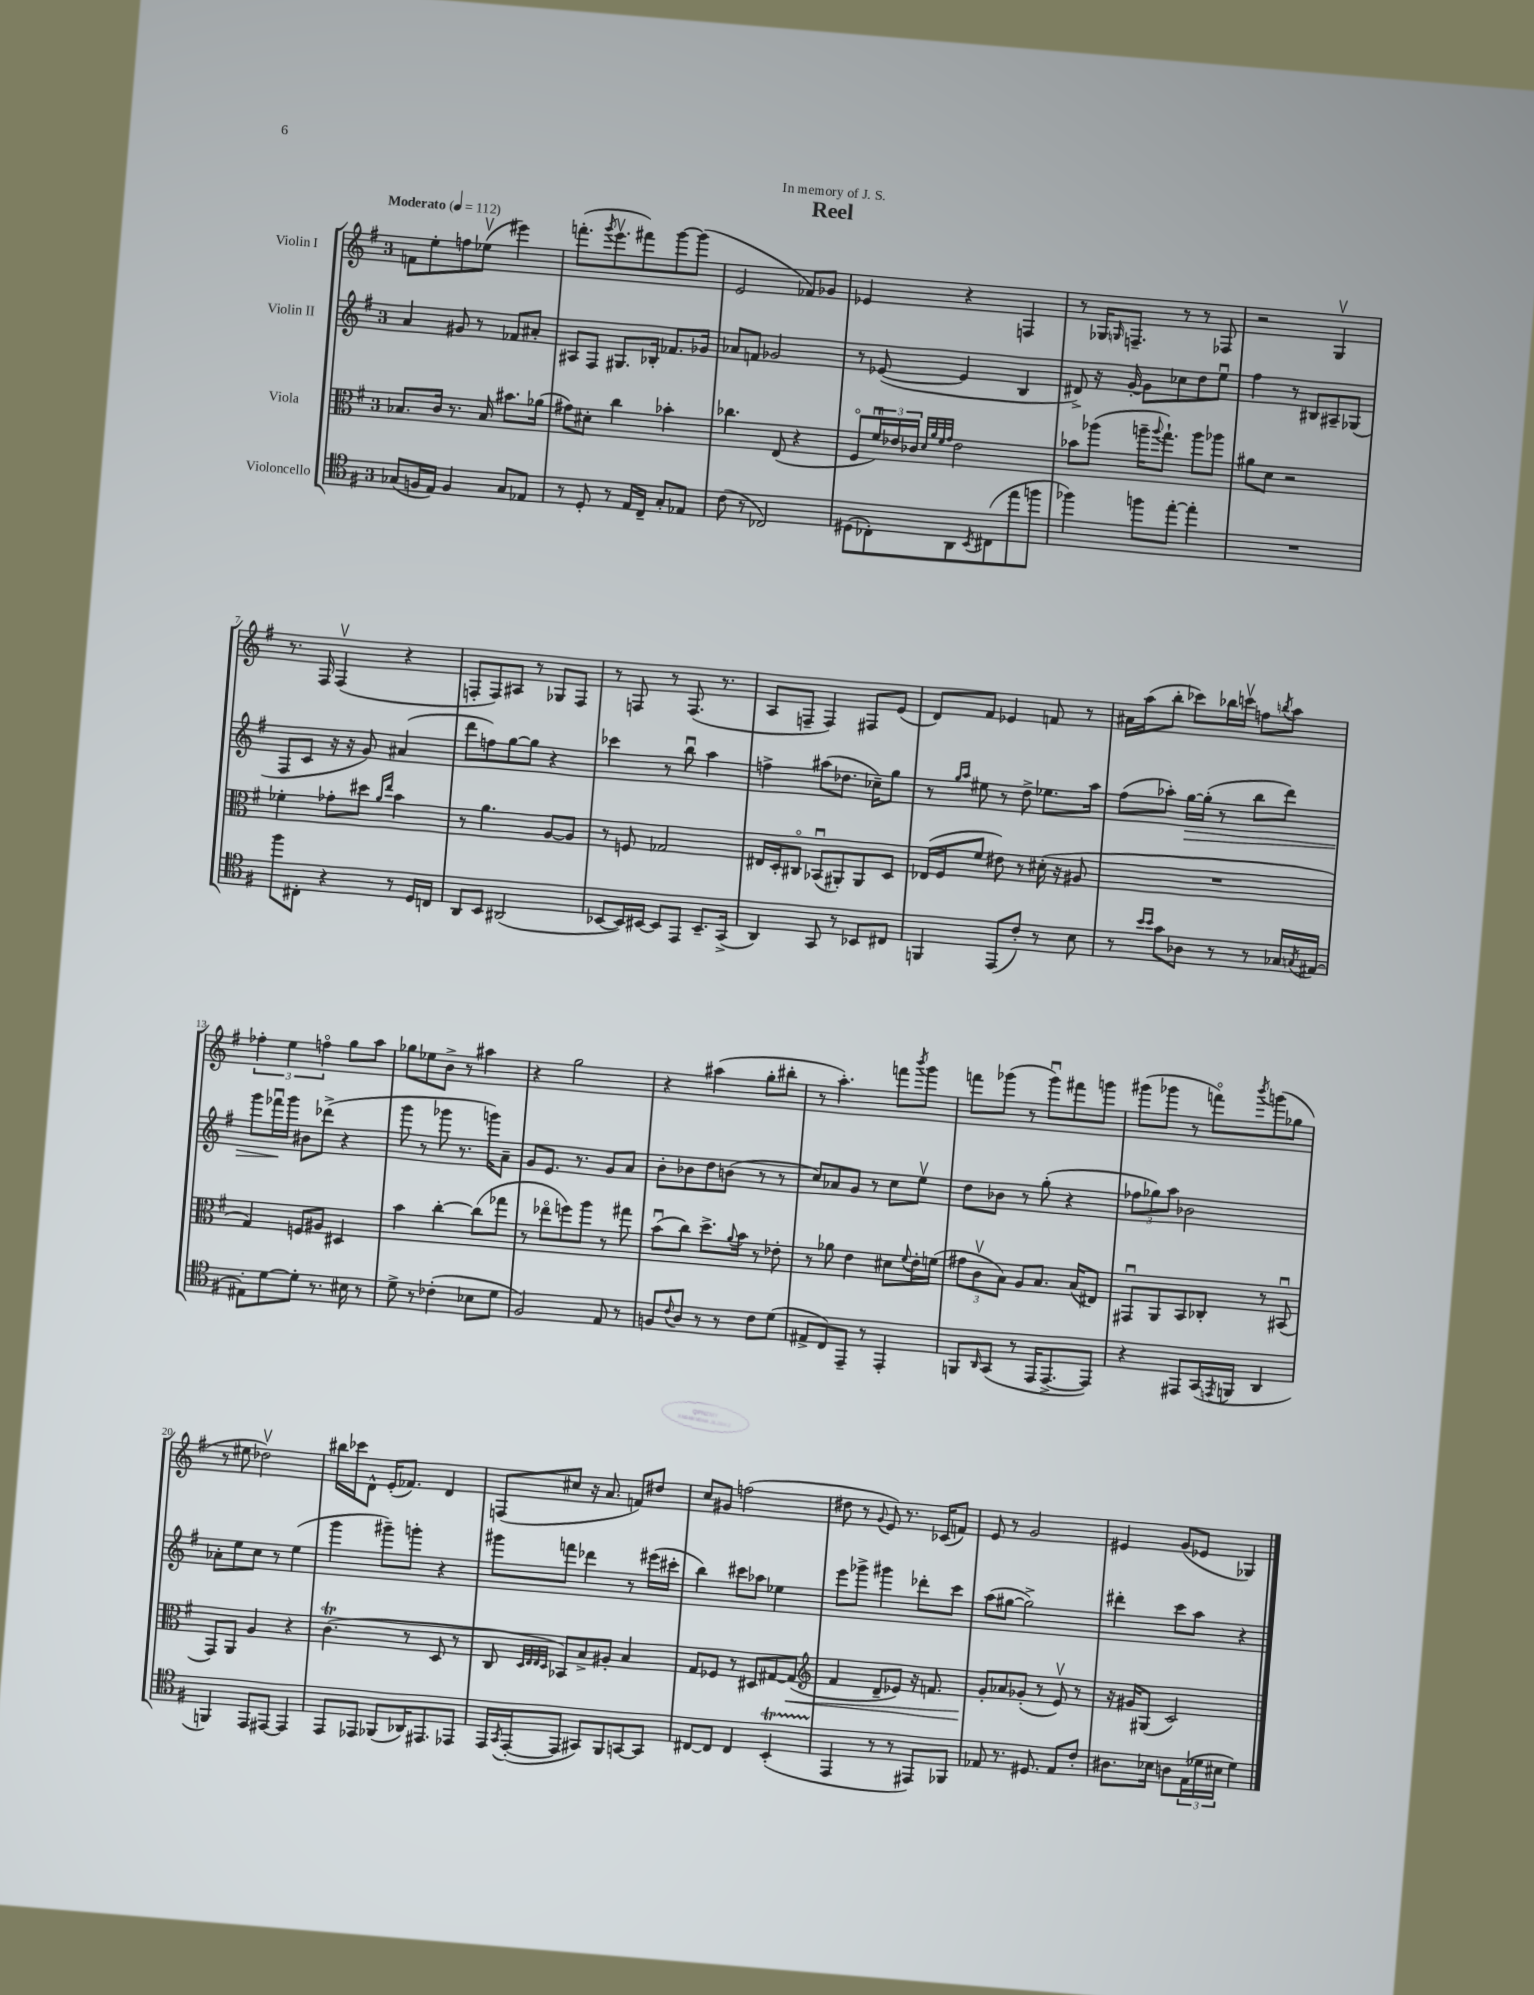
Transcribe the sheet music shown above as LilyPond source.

\header { title = "Reel" dedication = "In memory of J. S." }
<<
\new StaffGroup <<
\new Staff = "s0" \with { instrumentName = "Violin I" } {
    \clef treble \key g \major \once \override Staff.TimeSignature.style = #'single-digit \time 3/4 \tempo "Moderato" 4 = 112
    f'8 e''8-. f''8 ees''8\upbow( eis'''4) |
    f'''8.-.( \acciaccatura { g'''8 } e'''8.\upbow fis'''8) g'''8~ g'''8( |
    e'2 fes'8) ges'8 |
    ees'4 r4 f4 |
    r8 ges16 \grace { g16 } f8.-- r8 r8 fes8 |
    r2 g4\upbow |
    r8. fis16 fis4\upbow( r4 |
    f8-. f8) ais8 r8 ges8 f8 |
    r8 f8 r8 f8.( r8. |
    a8 f8-- f4) fis8 e'8( |
    d'8) fis'8 ees'4 f'8 r8 |
    ais'16 a''16( b''8-. ces'''8) bes''16 c'''16\upbow f''8 \acciaccatura { b''8 } a''8 |
    \tuplet 3/2 { fes''4-. e''4 f''4\flageolet } g''8 a''8 |
    ges''8 ees''8 b'8-> r8 ais''4 |
    r4 g''2 |
    r4 ais''4( g''8-. bis''8-. |
    r8 a''4.-.) f'''8 \acciaccatura { b'''8 } g'''8 |
    f'''8 ges'''8( r8 ges'''8\downbow) fis'''8 g'''8 |
    gis'''8( ges'''8 r8 f'''8\flageolet) \acciaccatura { b'''8 } g'''8( ges''8 |
    r8 eis''8 des''2\upbow) |
    bis''16 ces'''16 d'8-^ e'16-.( fes'8.) d'4 |
    f8( cis''8 r16 a'8. f'8) dis''8 |
    c''8 gis'8 f''2( |
    dis''8 r8 \appoggiatura { g'8 } e'8) r8. ces'16( f'8) |
    e'8 r8 g'2 |
    eis'4 g'8( ees'8 ges4) \bar "|." |
}
\new Staff = "s1" \with { instrumentName = "Violin II" } {
    \clef treble \key g \major \once \override Staff.TimeSignature.style = #'single-digit \time 3/4
    a'4 gis'8 r8 fes'8 ais'8-. |
    ais8 fis8 gis8. bes16-. fes'8. ges'16 |
    aes'8 f'8 ges'2 |
    r8 ees'8~( ees'4 b4 |
    dis'8->) r16 g'16~-. g'8 ces''8 d''8 e''8\downbow |
    fis''4 r8 bis8 ais8-- ges8( |
    fis8 c'8 r16 r16 g'8) ais'4( |
    d'''8 f''8) g''8~ g''8 r4 |
    ces'''4 r8 b''8\downbow a''4 |
    f''4-> ais''8( des''8. ces''16--) g''8 |
    r8 \grace { g''16 a''16 } eis''8 r8 d''8-> ees''8. a''16 |
    fis''8( aes''8-.) g''16~\> g''16-.( r8 b''8 d'''8) |
    g'''8 fes'''16\downbow\! g'''16 bis'8 des'''8->( r4 |
    g'''8 r8 ges'''8 r8. g'''16) a'8-- |
    g'8 e'8. r8. g'8 a'8 |
    b'8-. bes'8 d''8 b'8( r8 r8 |
    c''8) aes'8 g'8 r8 c''8 e''8\upbow |
    d''8 bes'8 r8 g''8-.( r4 |
    \tuplet 3/2 { fes''8 ges''8) a''8 } bes'2 |
    aes'8-. e''8 c''8 r8 e''4( |
    g'''4 gis'''8--) g'''8-. r4 |
    gis'''8 f'''8 des'''4 r8 eis'''16( cis'''16-. |
    b''4) cis'''8 aes''8 ees''4 |
    e'''8 ges'''8-> gis'''4 des'''8-. c'''8 |
    a''8( gis''8~ gis''2->) |
    dis'''4-. c'''8 a''8 r4 \bar "|." |
}
\new Staff = "s2" \with { instrumentName = "Viola" } {
    \clef alto \key g \major \once \override Staff.TimeSignature.style = #'single-digit \time 3/4
    bes8. c'16 r8. bes16 bis'8. aes'16( |
    gis'8) dis'8-. c''4 bes'4-. |
    ces''4. e8( r4 |
    fis8\flageolet \tuplet 3/2 { fis'16\downbow) ees'16 ces'16 } \grace { d'32 a'32 fis'32 g'32 } ees'2 |
    bes'8 aes''8( a''16-- \appoggiatura { a''8 } g''8.-!) a''8 aes''8 |
    ais'8 d'8 r2 |
    fes'4-. ges'8-. dis''8 \grace { a'16 e''16 } b'4 |
    r8 a'4. a8~ a8 |
    r8 f8 ges2 |
    eis16 d16-. cis8\flageolet bes,8\downbow( ais,8-.) ais,8 d8 |
    ees16( fis16 fis'8 eis'8) r8 dis'16-.( r16 ais8 |
    R2. |
    g4) f8 ais8 dis4 |
    b'4 c''4~-. c''8( ges''8 |
    r8 ees''8\flageolet f''8) a''8 r8 gis''8 |
    b'8\downbow( c''8) d''8.-> \appoggiatura { a'8 } b'16 r8 ees'8-. |
    r8 aes'8 e'4 dis'8 \appoggiatura { fis'8 } e'16-. f'16( |
    \tuplet 3/2 { gis'8 c'8\upbow b8) } a8 b8. b16( eis8) |
    gis,8\downbow a,8 b,8 ces8-. r8 bis,8\downbow( |
    g,8) a,8 a4 r4 |
    c'4.\trill( r8 d8 r8 |
    c8 \grace { d32 e32 e32 d32 } bes,8) b8-> ais8-. b4 |
    g8 fes8 r8 dis8 gis8~ gis8\<( |
    \clef treble fis'4 d'8-- ees'8) r16 f'8. |
    g'8-.\! aes'8 ges'8-.( r8 e'8\upbow) r8 |
    r16 gis'16 gis8( c'2) \bar "|." |
}
\new Staff = "s3" \with { instrumentName = "Violoncello" } {
    \clef tenor \key g \major \once \override Staff.TimeSignature.style = #'single-digit \time 3/4
    ges8( f16 e16) f4 ges8 ees8 |
    r8 d8-. r8 e16 c16-- g8-. ees8 |
    c'8( r8 ces2) |
    dis8( ces8-.) a,8 \acciaccatura { b,8 } cis8( e''8 f''8 |
    fes''4) f''8 e''8~-. e''4-. |
    R2. |
    fis''8 cis8-. r4 r8 d16 c16 |
    a,8 b,8 ais,2( |
    bes,8~ bes,16) bis,16~ bis,8 e,8 bis,8.-- g,16->( |
    a,4) g,8 r8 bes,8 cis8 |
    f,4 e,8( c'8-.) r8 b8 |
    r8 \grace { b'16 b'16 } g'8 aes8 r8 r8 ges16 \acciaccatura { g8 } eis16~ |
    eis8-. d'8~ d'8-. r8. bis16 r8 |
    d'8-> r8 ces'4-.( bes8 d'8 |
    fis2) e8 r8 |
    f8 \appoggiatura { c'8 } a8 r8 r8 c'8 d'8( |
    eis8-> c8) e,8-- r8 e,4-. |
    f,8 \grace { a,16 } g,8( r8 e,16 e,8.~-> e,8) |
    r4 eis,8 g,16( \acciaccatura { e,8 } f,16 a,4 |
    f,4) e,8 eis,8~ eis,4 |
    e,8 ees,8 fes,8( aes,16) eis,8. ees,8 |
    e,16 \acciaccatura { g,8 } e,16~-.( e,8 gis,8) fis,8 g,8~ g,8 |
    cis8~ cis8 cis4 b,4-.\startTrillSpan( |
    e,4\stopTrillSpan r8 r8 eis,8) fes,8 |
    ees8 r8. dis8. ees8 c'8-. |
    ais8. bes16 a8 \tuplet 3/2 { e16( des'16 bis16 } des'4) \bar "|." |
}
>>
>>
